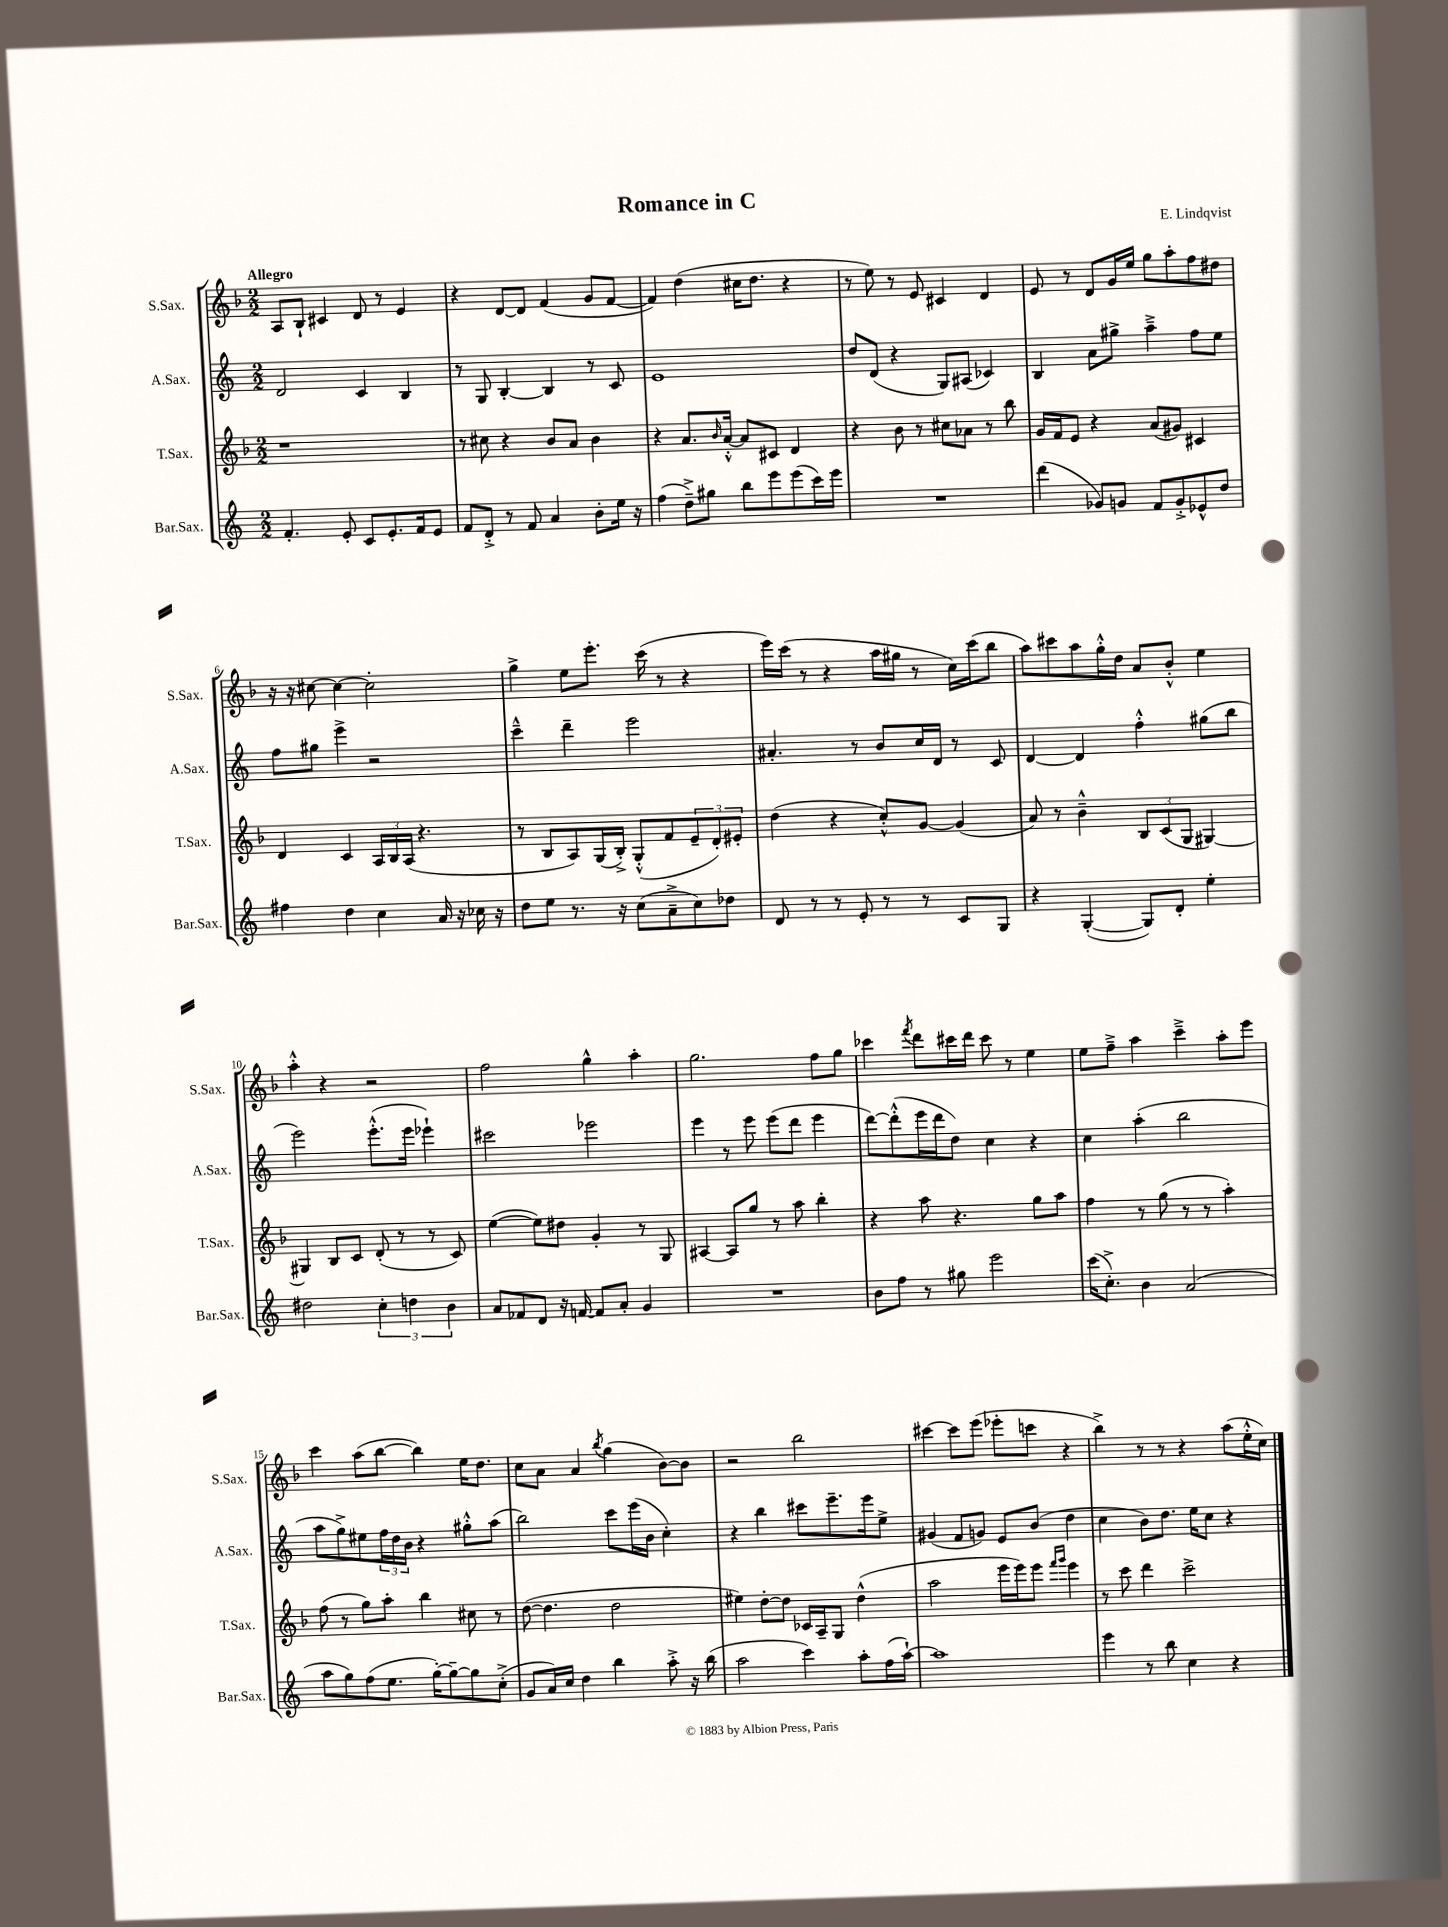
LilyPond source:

\header { title = "Romance in C" composer = "E. Lindqvist" }
<<
\new StaffGroup <<
\new Staff = "s0" \with { instrumentName = "S.Sax." shortInstrumentName = "S.Sax." } {
    \clef treble \key f \major \numericTimeSignature \time 2/2 \tempo "Allegro"
    a8 bes8-! cis'4 d'8 r8 e'4 |
    r4 d'8~ d'8 f'4( g'8 f'8~ |
    f'4) d''4( cis''16 d''8. r4 |
    r8 e''8) r8 e'8 cis'4 d'4 |
    e'8 r8 d'8 g'16 e''16 g''8 a''8-. f''8 dis''8 |
    r16 r16 cis''8~ cis''4~ cis''2-. |
    g''4-> e''8 e'''8.-. c'''16( r8 r4 |
    e'''16) c'''16( r8 r4 a''16 gis''16 r8 c''16) c'''16( bes''8 |
    a''8) cis'''8 a''8 g''16-.-^ d''16 a'8 bes'8-.-^ e''4 |
    a''4-.-^ r4 r2 |
    f''2 g''4-^ a''4-. |
    g''2. f''8 g''8 |
    ces'''4 \acciaccatura { f'''8 } d'''8 cis'''16 d'''16 cis'''8 r8 e''4 |
    e''8 f''8---> a''4 c'''4---> a''8-. e'''8 |
    c'''4 a''8( bes''8~ bes''4) e''16 d''8. |
    c''8 a'8 a'4 \acciaccatura { bes''8 } g''4( bes'8~) bes'8 |
    r2 bes''2 |
    cis'''4~ cis'''8 e'''8( ees'''8-. c'''8 r4 |
    bes''4->) r8 r8 r4 a''8( e''16-.-^ c''16) \bar "|." |
}
\new Staff = "s1" \with { instrumentName = "A.Sax." shortInstrumentName = "A.Sax." } {
    \clef treble \key c \major \numericTimeSignature \time 2/2
    d'2 c'4 b4 |
    r8 g8 b4~-. b4 r8 c'8 |
    e'1 |
    d''8 d'8( r4 g8) ais8( ces'4) |
    b4 a'8 gis''8-> a''4---> f''8 e''8 |
    f''8 gis''8 e'''4-> r2 |
    c'''4---^ d'''4-- e'''2 |
    ais'4.-. r8 b'8 c''16 d'16 r8 c'8 |
    d'4~ d'4 f''4-.-^ gis''8( b''8 |
    e'''2) e'''8.-.-^( e'''16 ees'''4-!) |
    cis'''2 ees'''2 |
    e'''4 r8 e'''8 e'''8( d'''8 e'''4 |
    d'''8~) d'''8-.-^( e'''16 d'''16 d''8) c''4 r4 |
    c''4 a''4-.( b''2 |
    a''8 g''8->) eis''8 \tuplet 3/2 { f''16 d''16 b'16 } r4 gis''8-.-^ a''8( |
    b''2) c'''8 e'''16( b'16 c''4-.) |
    r4 b''4 cis'''8 e'''8.-- e'''16 e''8-> |
    gis'4( f'8 g'8) e'8 b'8( d''4 |
    c''4 b'8) d''8. e''16 c''8 r4 \bar "|." |
}
\new Staff = "s2" \with { instrumentName = "T.Sax." shortInstrumentName = "T.Sax." } {
    \clef treble \key f \major \numericTimeSignature \time 2/2
    r1 |
    r8 cis''8 r4 bes'8 a'8 bes'4 |
    r4 a'8. \grace { bes'16 } a'16~-.-^ a'8 cis'8 d'4 |
    r4 bes'8 r8 cis''8 aes'8 r8 bes''8 |
    g'16 f'16 e'8 r4 a'8( gis'8) cis'4 |
    d'4 c'4 \tuplet 3/2 { a16 bes16 a16( } r4. |
    r8 bes8 a8) g16( bes16-.->) g8-.-^( f'8 \tuplet 3/2 { e'8-- d'8-.) eis'8-. } |
    d''4( r4 c''8-.-^) g'8~ g'4( |
    a'8) r8 bes'4---^ \tuplet 3/2 { bes8 c'8( g8 } gis4~) |
    gis4 bes8 c'8 d'8-.( r8 r8 c'8) |
    e''4~( e''8) dis''8 g'4-. r8 g8 |
    ais4~ ais8 g''8 r8 a''8 bes''4-. |
    r4 a''8 r4. g''8 a''8 |
    f''4 r8 g''8( r8 r8 a''4-.) |
    f''8( r8 g''8) a''8-. bes''4 cis''8 r8 |
    d''8~( d''4. d''2 |
    eis''4) d''8~-. d''8 ces'16 a16-- g8 d''4-^( |
    a''2 e'''16 e'''16) e'''8 \grace { f'''16 g'''16 } e'''4 |
    r8 c'''8 d'''4 c'''2-> \bar "|." |
}
\new Staff = "s3" \with { instrumentName = "Bar.Sax." shortInstrumentName = "Bar.Sax." } {
    \clef treble \key c \major \numericTimeSignature \time 2/2
    f'4.-. e'8-. c'8 e'8.-. f'16 e'8 |
    f'8 d'8-.-> r8 f'8 a'4 b'8-. e''16 r16 |
    f''4( d''8--->) gis''8 b''8 e'''8 e'''8( c'''16) e'''16 |
    R1 |
    d'''4( ges'8) g'8 f'8 g'8-.-> ees'8-^ d''8 |
    fis''4 d''4 c''4 a'16 r16 ces''16 r16 |
    d''8 e''8 r8. r16 c''8( a'8---> c''8) des''8 |
    d'8 r8 r8 e'8-. r8 r8 c'8 g8 |
    r4 g4~-.( g8) d'8-. e''4-. |
    dis''2 \tuplet 3/2 { c''4-. d''4 b'4 } |
    a'8 fes'8 d'8 r16 f'16~ f'8 a'8-. g'4 |
    R1 |
    b'8 f''8 r8 gis''8 e'''2 |
    c'''16( c''8.-.->) b'4 a'2( |
    a''8 g''8) f''8( e''8. g''16~-.) g''8~-- g''8 c''8-.->( |
    g'8 a'16) c''16 d''4 b''4 a''8-.-> r16 b''16( |
    a''2 c'''4) a''8-. f''16( a''16~-!) |
    a''1 |
    e'''4 r8 b''8 c''4 r4 \bar "|." |
}
>>
>>
